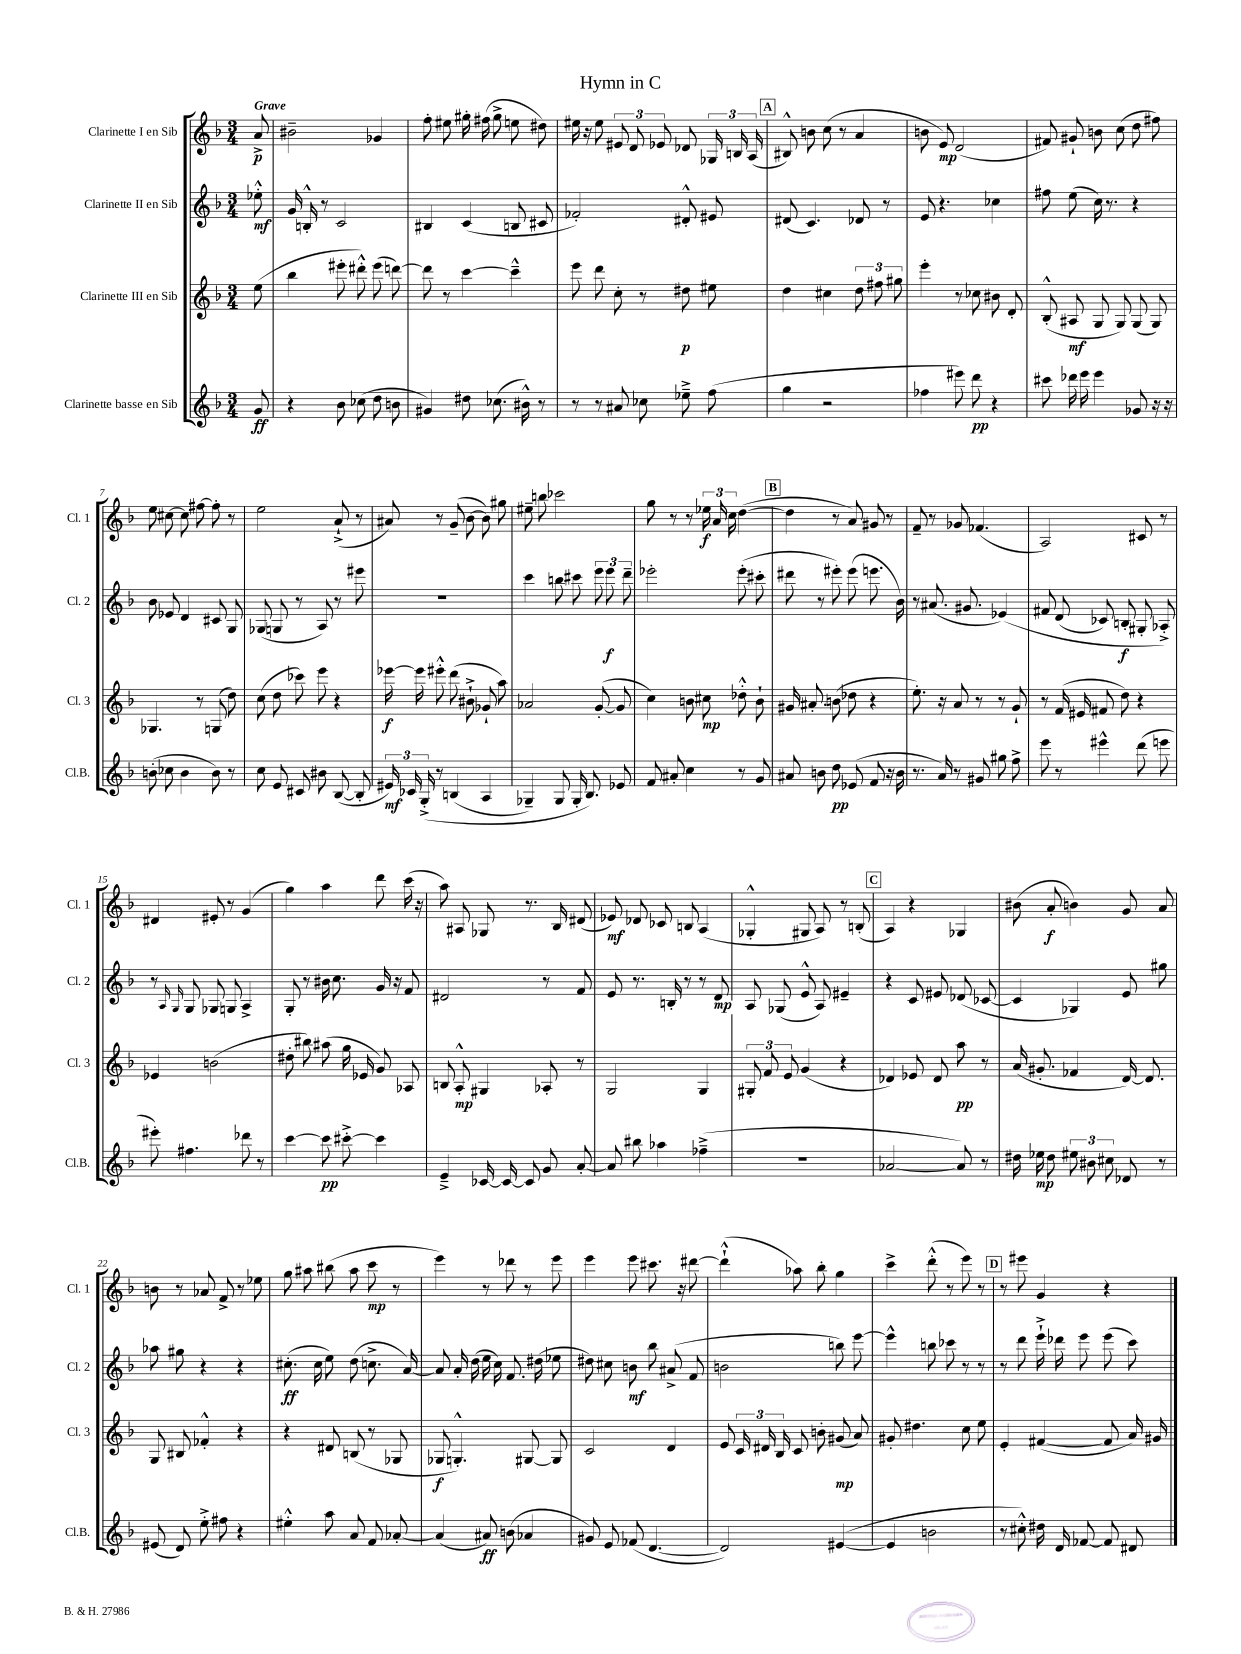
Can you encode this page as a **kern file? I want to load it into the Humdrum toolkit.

**kern	**dynam	**kern	**dynam	**kern	**dynam	**kern	**dynam
*part4	*part4	*part3	*part3	*part2	*part2	*part1	*part1
*staff4	*staff4	*staff3	*staff3	*staff2	*staff2	*staff1	*staff1
*I"Clarinette basse en Sib	*	*I"Clarinette III en Sib	*	*I"Clarinette II en Sib	*	*I"Clarinette I en Sib	*
*I'Cl.B.	*	*I'Cl. 3	*	*I'Cl. 2	*	*I'Cl. 1	*
*clefG2	*	*clefG2	*	*clefG2	*	*clefG2	*
*k[b-]	*	*k[b-]	*	*k[b-]	*	*k[b-]	*
*M3/4	*	*M3/4	*	*M3/4	*	*M3/4	*
=	=	=	=	=	=	=	=
!	!	!	!	!	!	!LO:TX:a:B:t=Grave	!
8g/	ff	(8ee\	.	8ee-X'^^\	mf	8a^/	p
=1	=1	=1	=1	=1	=1	=1	=1
4r	.	4bb-\	.	16g/	.	2b#X~\	.
.	.	.	.	16Bn'^^/	.	.	.
.	.	.	.	8r	.	.	.
8b-\	.	8eee#X'\	.	2c/	.	.	.
(8cc-X\	.	8ddd#X'^^\)	.	.	.	.	.
8dd\	.	(8eee#\	.	.	.	4g-X/	.
8bn\	.	[8dddn\)	.	.	.	.	.
=2	=2	=2	=2	=2	=2	=2	=2
4g#X/)	.	8ddd\]	.	4B#X/	.	8ff'\	.
.	.	8r	.	.	.	8ee#X\	.
8dd#X\	.	[4ccc\	.	(4c/	.	16gg#X'\	.
.	.	.	.	.	.	(16ff#X\	.
(8.cc-X\	.	.	.	.	.	8gg#^\	.
.	.	4ccc~^^\]	.	8Bn/	.	8een\	.
16b#X^^\)	.	.	.	.	.	.	.
8r	.	.	.	8c#X/	.	8dd#X\)	.
=3	=3	=3	=3	=3	=3	=3	=3
8r	.	8eee\	.	2f-X'/)	.	16ee#X\	.
.	.	.	.	.	.	16r	.
8r	.	8ddd\	.	.	.	8ee#\	.
8a#X/	.	8cc'\	.	.	.	12e#X/	.
.	.	.	.	.	.	12d/	.
8cc-X\	.	8r	.	.	.	.	.
.	.	.	.	.	.	12e-X/	.
8ee-X~^\	.	8dd#X\	p	8d#X'^^/	.	8d-X/	.
(8ff\	.	8ee#X\	.	8e#X/	.	24G-X/	.
.	.	.	.	.	.	24Bn/	.
.	.	.	.	.	.	(24A/	.
!!LO:REH:place=s1:t=A
=4	=4	=4	=4	=4	=4	=4	=4
4gg\	.	4dd\	.	(8d#X/	.	8B#X^^/)	.
.	.	.	.	4.c/)	.	8bn\	.
2r	.	4cc#X\	.	.	.	(8cc\	.
.	.	.	.	.	.	8r	.
.	.	12dd\	.	8d-X/	.	4a/	.
.	.	12ff#X\	.	.	.	.	.
.	.	.	.	8r	.	.	.
.	.	12gg#X\	.	.	.	.	.
=5	=5	=5	=5	=5	=5	=5	=5
4ff-X\	.	4eee'\	.	8e/	.	8bn\	.
.	.	.	.	4.r	.	8e/)	mp
8eee#X\)	.	8r	.	.	.	(2d/	.
8ddd\	pp	8cc-X\	.	.	.	.	.
4r	.	8b#X\	.	4cc-X\	.	.	.
.	.	8d'/	.	.	.	.	.
=6	=6	=6	=6	=6	=6	=6	=6
8ccc#X\	.	(8B-'^^/	.	8ff#X\	.	8f#X/)	.
16ddd-X\	.	8A#X/	mf	(8ee\	.	8g#X`/	.
16eee\	.	.	.	.	.	.	.
4eee\	.	8G/	.	16cc\)	.	8bn\	.
.	.	.	.	8.r	.	.	.
.	.	8G/)	.	.	.	(8cc\	.
8g-X/	.	(8G/	.	4r	.	8dd\	.
16r	.	8G/)	.	.	.	8ff#X\)	.
16r	.	.	.	.	.	.	.
!!LO:LB:g=z
=7	=7	=7	=7	=7	=7	=7	=7
(8bn'\	.	4.G-X/	.	8b-\	.	8ee\	.
8cc-X\	.	.	.	8e-X/	.	[8cc#X\	.
4b\	.	.	.	4d/	.	8cc#\]	.
.	.	8r	.	.	.	[8ff#X\	.
8b\)	.	(8Gn/	.	8c#X/	.	8ff#'\]	.
8r	.	8dd\)	.	8G/	.	8r	.
=8	=8	=8	=8	=8	=8	=8	=8
8cc\	.	(8cc\	.	(8G-X/	.	2ee\	.
8e/	.	8dd\	.	8Gn/	.	.	.
8c#X/	.	8ccc-X\)	.	8r	.	.	.
8b#X\	.	8eee\	.	8A/)	.	.	.
([8B-/	.	4r	.	8r	.	(8a`^/	.
8B-'/]	.	.	.	8eee#X\	.	8r	.
=9	=9	=9	=9	=9	=9	=9	=9
24e#X/)	mf	[16eee-X\	f	2.r	.	8a#X/)	.
24c-X/	.	.	.	.	.	.	.
.	.	16eee-\]	.	.	.	.	.
(24G'^/	.	.	.	.	.	.	.
8r	.	8eee#X'^^\	.	.	.	8r	.
(4Bn/	.	(8ddd\	.	.	.	(8g~/	.
.	.	8b#X`^\	.	.	.	[8b-\	.
4A/	.	8g-X`/	.	.	.	8b-\])	.
.	.	8aa\)	.	.	.	8gg#X\	.
=10	=10	=10	=10	=10	=10	=10	=10
4G-X~/)	.	2a-X/	.	4ccc\	.	8ee#X~\	.
.	.	.	.	.	.	8bbn\	.
8G-/	.	.	.	8bbn\	.	2ccc-X\	.
16G-'/	.	.	.	8ccc#X\	.	.	.
8.B-/)	.	.	.	.	.	.	.
.	.	([8g'/	.	12eee\	.	.	.
.	.	.	.	12eee\	f	.	.
8e-X/	.	8g/]	.	.	.	.	.
.	.	.	.	12ddd~\	.	.	.
=11	=11	=11	=11	=11	=11	=11	=11
8f/	.	4cc\)	.	2eee-X'\	.	8gg\	.
8a#X'/	.	.	.	.	.	8r	.
4cc\	.	8bn\	.	.	.	8r	.
.	.	8cc#X\	mp	.	.	24ee-X\	f
.	.	.	.	.	.	24a/	.
.	.	.	.	.	.	24cc\	.
8r	.	8dd-X'^^\	.	(8eee-'\	.	([4dd\	.
8g/	.	8b`\	.	8ccc#X'\	.	.	.
!!LO:REH:place=s1:t=B
=12	=12	=12	=12	=12	=12	=12	=12
8a#X/	.	16g#X/	.	8ddd#X\	.	4dd\]	.
.	.	8.a#X'/	.	.	.	.	.
8bn\	.	.	.	8r	.	.	.
8dd\	pp	(8bn\	.	8eee#X'\)	.	8r	.
(8e-X/	.	8dd-X\	.	(8eee#\	.	8a/)	.
8f/	.	4r	.	8.eeen\	.	8g#X/	.
16r	.	.	.	.	.	8r	.
16b\	.	.	.	16b-\)	.	.	.
=13	=13	=13	=13	=13	=13	=13	=13
8.r	.	8.ee'\)	.	8r	.	8f~/	.
.	.	.	.	(8.a#X/	.	8r	.
16a/)	.	16r	.	.	.	.	.
8r	.	8a/	.	.	.	8g-X/	.
.	.	.	.	8.g#X/	.	.	.
8g#X/	.	8r	.	.	.	(4.f-X/	.
8gg#X\	.	8r	.	(4e-X/)	.	.	.
8ff^\	.	8g`/	.	.	.	.	.
=14	=14	=14	=14	=14	=14	=14	=14
8eee\	.	8r	.	8f#X/	.	2A/)	.
8r	.	(16f/	.	(8d/	.	.	.
.	.	16e#X/	.	.	.	.	.
4eee#X^^\	.	8f#X/	.	8c-X/)	.	.	.
.	.	8dd\)	.	8Bn'/	f	.	.
(8ddd\	.	4r	.	8G#X'/	.	8c#X/	.
8eeen\	.	.	.	8A-X'^/)	.	8r	.
!!LO:LB:g=z
=15	=15	=15	=15	=15	=15	=15	=15
8eee#X'\)	.	4e-X/	.	8r	.	4d#X/	.
.	.	.	.	16qqA/	.	.	.
.	.	.	.	16qqG/	.	.	.
4.ff#X\	.	.	.	8G/	.	.	.
.	.	(2bn\	.	8G-X/	.	8e#X'/	.
.	.	.	.	8Gn/	.	8r	.
8ddd-X\	.	.	.	4A^/	.	(4g/	.
8r	.	.	.	.	.	.	.
=16	=16	=16	=16	=16	=16	=16	=16
[4ccc\	.	8dd#X'\	.	8G'/	.	4gg\)	.
.	.	8bb#X\)	.	8r	.	.	.
8ccc\]	pp	(8aa#X\	.	16b#X\	.	4aa\	.
.	.	.	.	8.cc\	.	.	.
[8ccc#X'^\	.	16gg\	.	.	.	.	.
.	.	16e-X/	.	.	.	.	.
4ccc#\]	.	8g/)	.	16g/	.	8ddd\	.
.	.	.	.	16r	.	.	.
.	.	8A-X/	.	8f/	.	(16ccc\	.
.	.	.	.	.	.	16r	.
=17	=17	=17	=17	=17	=17	=17	=17
4e~^/	.	8Bn/	.	2d#X/	.	8aa\)	.
.	.	8A'^^/	mp	.	.	8A#X/	.
[16c-X/	.	4G#X/	.	.	.	8G-X/	.
16c-/_	.	.	.	.	.	.	.
8c-/]	.	.	.	.	.	8.r	.
8g/	.	8A-X'/	.	8r	.	.	.
.	.	.	.	.	.	16B-/	.
[8a'/	.	8r	.	8f/	.	(8d#X/	.
=18	=18	=18	=18	=18	=18	=18	=18
8a/]	.	2G/	.	8e/	.	8e-X/)	mf
8bb#X\	.	.	.	8.r	.	8d-X/	.
4aa-X\	.	.	.	.	.	8c-X/	.
.	.	.	.	16Bn'/	.	.	.
.	.	.	.	8r	.	8Bn/	.
(4ff-X~^\	.	4G/	.	8r	.	(4A/	.
.	.	.	.	8d/	mp	.	.
=19	=19	=19	=19	=19	=19	=19	=19
2.r	.	12G#X'/	.	8A/	.	4G-X'^^/	.
.	.	12f/	.	.	.	.	.
.	.	.	.	(8G-X/	.	.	.
.	.	12e/	.	.	.	.	.
.	.	(4g/	.	8e^^/	.	8G#X/	.
.	.	.	.	8A/)	.	8A/)	.
.	.	4r	.	4e#X~/	.	8r	.
.	.	.	.	.	.	(8Bn'/	.
!!LO:REH:place=s1:t=C
=20	=20	=20	=20	=20	=20	=20	=20
[2a-X/	.	4d-X/)	.	4r	.	4A/)	.
.	.	8e-X/	.	8c/	.	4r	.
.	.	8d-/	.	8e#X/	.	.	.
8a-/])	.	8aa\	pp	(8d-X/	.	4G-X/	.
8r	.	8r	.	[8c-X/	.	.	.
=21	=21	=21	=21	=21	=21	=21	=21
16dd#X\	.	(16a/	.	4c-/]	.	(8b#X\	.
16ee-X\	mp	8.g#X'/	.	.	.	.	.
8dd#\	.	.	.	.	.	8a'/	f
12ee#X\	.	4f-X/	.	4G-X/)	.	4bn\)	.
12b#X\	.	.	.	.	.	.	.
12cc#X\	.	.	.	.	.	.	.
8d-X/	.	[16d/)	.	8e/	.	8g/	.
.	.	8.d/]	.	.	.	.	.
8r	.	.	.	8gg#X\	.	8a/	.
!!LO:LB:g=z
=22	=22	=22	=22	=22	=22	=22	=22
(8e#X/	.	8G/	.	8aa-X\	.	8bn\	.
8d/)	.	8B#X/	.	8gg#X\	.	8r	.
8ee'^\	.	4f-X'^^/	.	4r	.	8a-X/	.
8ff#X\	.	.	.	.	.	8f^/	.
4r	.	4r	.	4r	.	8r	.
.	.	.	.	.	.	8ee-X\	.
=23	=23	=23	=23	=23	=23	=23	=23
4ee#X'^^\	.	4r	.	(8.cc#X'\	ff	8gg\	.
.	.	.	.	.	.	8aa#X\	.
.	.	.	.	16cc#\	.	.	.
8aa\	.	8d#X/	.	8ee\)	.	(8bb#X\	.
8a/	.	(8Bn/	.	(8dd\	.	8aa#\	.
8f/	.	8r	.	8.ccn^\	.	8ccc\	mp
[8a-X'/	.	8G-X/	.	.	.	8r	.
.	.	.	.	[16a/)	.	.	.
=24	=24	=24	=24	=24	=24	=24	=24
(4a-/]	.	8G-X/	f	8a/]	.	4eee\)	.
.	.	4.Gn'^^/)	.	16a'/	.	.	.
.	.	.	.	(16dd\	.	.	.
8a#X/)	ff	.	.	16ee\	.	8r	.
.	.	.	.	16cc\)	.	.	.
(8bn\	.	.	.	8.f/	.	8ddd-X\	.
4a-X/	.	[8G#X/	.	.	.	8r	.
.	.	.	.	(16dd#X\	.	.	.
.	.	8G#/]	.	8ee-X\	.	8eee\	.
=25	=25	=25	=25	=25	=25	=25	=25
8g#X/)	.	2c/	.	8dd#X\)	.	4eee\	.
8e/	.	.	.	8cc#X\	.	.	.
(8f-X/	.	.	.	8bn\	mf	8eee\	.
[4.d/	.	.	.	8bb-\	.	8.ccc#X\	.
.	.	4d/	.	(8a#X^/	.	.	.
.	.	.	.	.	.	16r	.
.	.	.	.	8f/	.	[8ddd#X\	.
=26	=26	=26	=26	=26	=26	=26	=26
2d/])	.	8e/	.	2bn\	.	(4ddd#`^^\]	.
.	.	24c/	.	.	.	.	.
.	.	24d#X/	.	.	.	.	.
.	.	24B-/	.	.	.	.	.
.	.	8c/	.	.	.	8aa-X\)	.
.	.	8bn'\	.	.	.	8bb-'\	.
([4e#X/	.	(8g#X/	mp	8bbn\)	.	4gg\	.
.	.	8a/)	.	[8eee\	.	.	.
=27	=27	=27	=27	=27	=27	=27	=27
4e#/]	.	8g#X'/	.	4eee^^\]	.	4ccc^\	.
.	.	4.dd#X\	.	.	.	.	.
2bn\	.	.	.	8bbn\	.	(8ddd'^^\	.
.	.	.	.	8ccc-X\	.	8r	.
.	.	8cc\	.	8r	.	8eee\)	.
.	.	8ee\	.	8r	.	8r	.
!!LO:REH:place=s1:t=D
=28	=28	=28	=28	=28	=28	=28	=28
8r	.	4e'/	.	8r	.	8r	.
8cc#X'^^\)	.	.	.	8ddd\	.	8eee#X\	.
16dd#X\	.	([4f#X/	.	16eee`^\	.	4g/	.
16d/	.	.	.	16ddd-X\	.	.	.
[8f-X/	.	.	.	8eee\	.	.	.
8f-/]	.	8f#/]	.	(8eee\	.	4r	.
8d#X/	.	16a/)	.	8ccc\)	.	.	.
.	.	16g#X/	.	.	.	.	.
==	==	==	==	==	==	==	==
*-	*-	*-	*-	*-	*-	*-	*-
